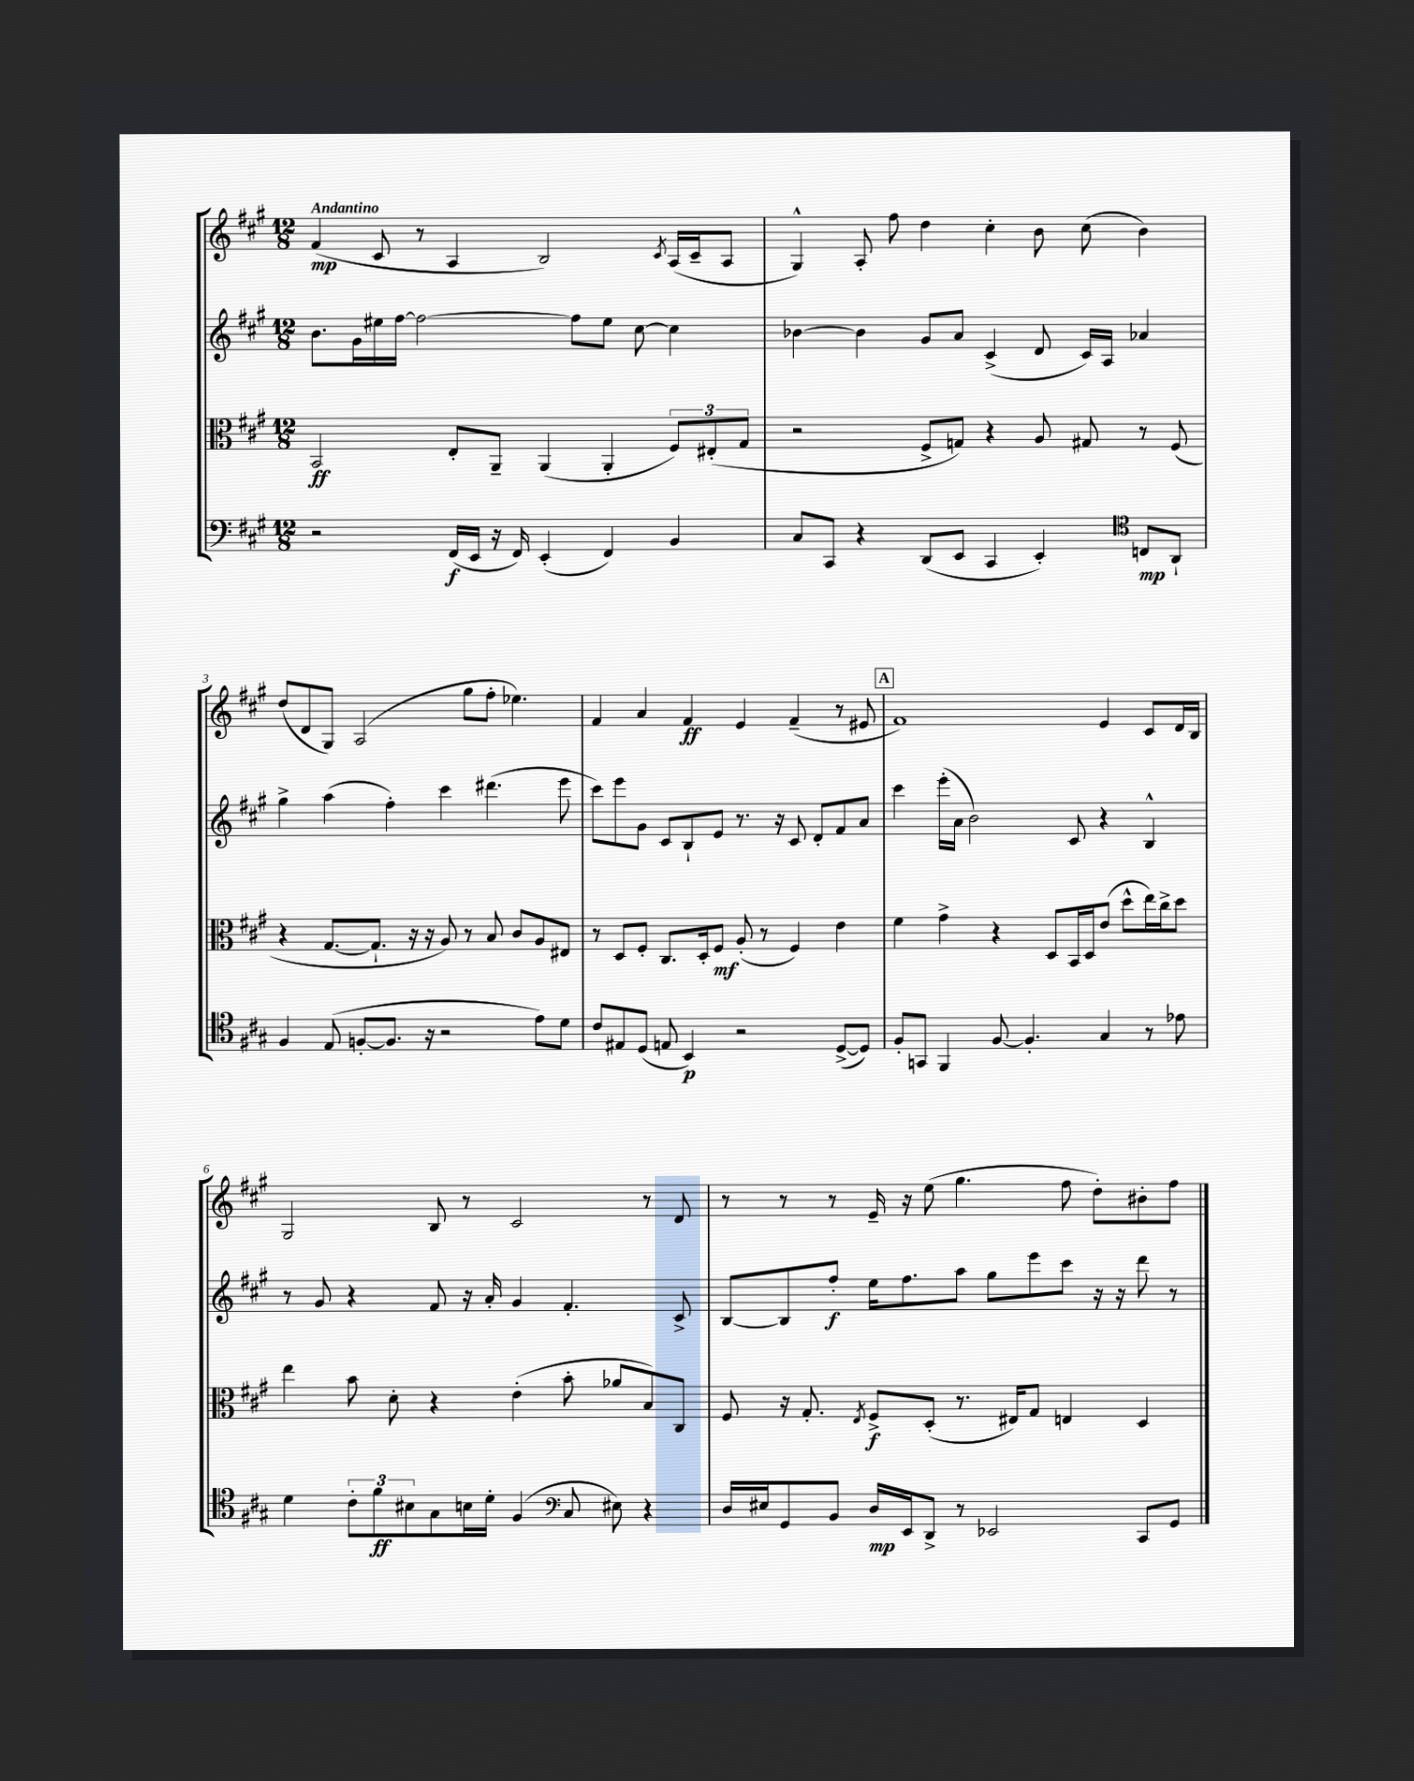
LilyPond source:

<<
\new StaffGroup <<
\new Staff = "s0" {
    \clef treble \key a \major \numericTimeSignature \time 12/8 \tempo "Andantino"
    fis'4\mp( cis'8 r8 a4 b2) \acciaccatura { cis'8 } a16( cis'16-- a8 |
    gis4-^) a8-. fis''8 d''4 cis''4-. b'8 cis''8( b'4) |
    d''8( d'8 gis8) a2( gis''8 fis''8-. ees''4.) |
    fis'4 a'4 fis'4\ff e'4 fis'4--( r8 eis'8 |
    \mark \markup { \box "A" } fis'1) e'4 cis'8 d'16 b16 |
    gis2 b8 r8 cis'2 r8 d'8 |
    r8 r8 r8 e'16-- r16 e''8( gis''4. fis''8 d''8-.) bis'8-. fis''8 \bar "|." |
}
\new Staff = "s1" {
    \clef treble \key a \major \numericTimeSignature \time 12/8
    b'8. gis'16 eis''16 fis''16~ fis''2~ fis''8 eis''8 cis''8~ cis''4 |
    bes'4~ bes'4 gis'8 a'8 cis'4->( d'8 cis'16) a16 aes'4 |
    gis''4-> a''4( fis''4-.) cis'''4 dis'''4.( e'''8 |
    cis'''8) e'''8 gis'8 cis'8 b8-! e'8 r8. r16 cis'8 d'8-. fis'8 a'8 |
    \mark \markup { \box "A" } cis'''4 e'''16-.( a'16 b'2) cis'8 r4 b4-^ |
    r8 gis'8 r4 fis'8 r16 a'16-. gis'4 fis'4.-. cis'8-> |
    b8~ b8 fis''8-.\f e''16 fis''8. a''8 gis''8 e'''8 cis'''8 r16 r16 d'''8 r8 \bar "|." |
}
\new Staff = "s2" {
    \clef alto \key a \major \numericTimeSignature \time 12/8
    b,2\ff e8-. a,8-- a,4( a,4-. \tuplet 3/2 { fis8) eis8-.( gis8 } |
    r2 fis8-> g8) r4 a8 gis8 r8 fis8( |
    r4 gis8.~ gis8.-! r16 r16 a8) r8 b8 cis'8 a8 eis8 |
    r8 d8 fis8-. cis8. d16-. fis8\mf a8-.( r8 fis4) e'4 |
    \mark \markup { \box "A" } fis'4 gis'4-> r4 d8 b,16 d16 e'8( d''8-^ e''16) cis''16-> d''8 |
    e''4 b'8 d'8-. r4 e'4-.( b'8-. aes'8 b8) cis8 |
    fis8 r16 gis8.-. \acciaccatura { e8 } fis8->\f d8-.( r8. eis16) gis8 e4 d4 \bar "|." |
}
\new Staff = "s3" {
    \clef bass \key a \major \numericTimeSignature \time 12/8
    r2 fis,16\f( e,16 r16 fis,16) e,4-.( fis,4) b,4 |
    cis8 cis,8 r4 d,8( e,8 cis,4 e,4-.) \clef tenor c8\mp a,8-! |
    fis4 e8( f8~-. f8. r16 r2 e'8) d'8 |
    cis'8 eis8 d8( e8 b,4\p) r2 d8~->( d8) |
    \mark \markup { \box "A" } fis8-. g,8 fis,4 fis8~ fis4.-. gis4 r8 ees'8 |
    d'4 \tuplet 3/2 { cis'8-. fis'8\ff bis8 } gis8 b16 d'16-. fis4( \clef bass cis8 eis8) r4 |
    d16 eis16 gis,8 b,8 d16\mp e,16 d,8-> r8 ees,2 cis,8 gis,8 \bar "|." |
}
>>
>>
